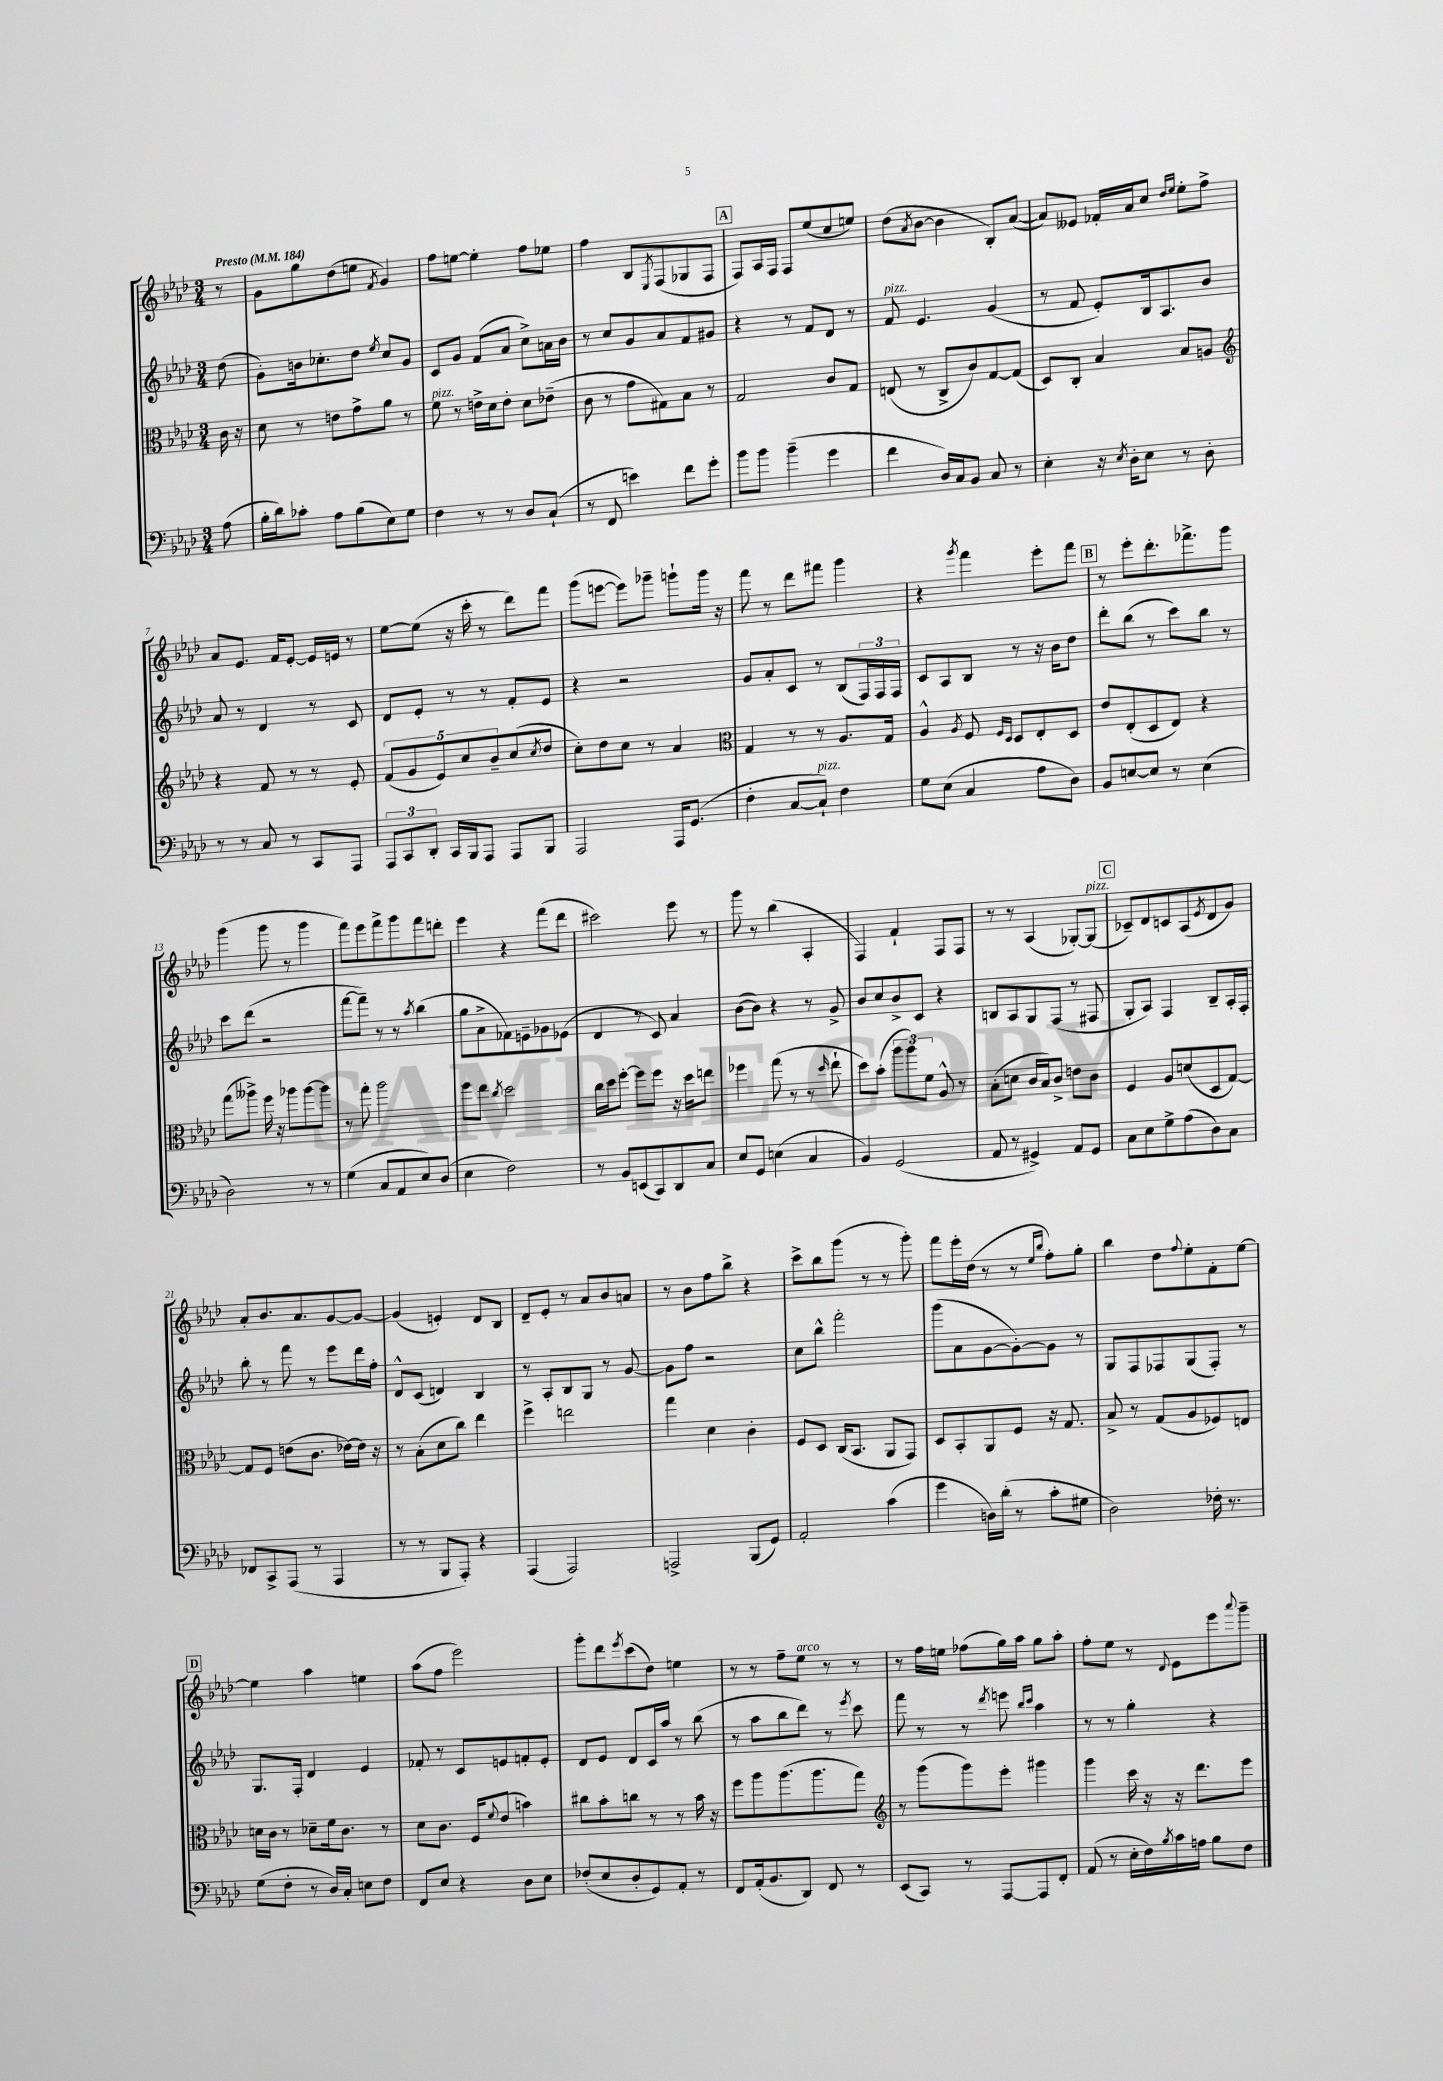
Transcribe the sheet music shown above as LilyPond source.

<<
\new StaffGroup <<
\new Staff = "s0" {
    \clef treble \key aes \major \numericTimeSignature \time 3/4 \partial 8 \tempo "Presto" 4 = 184
    r8 |
    g'8 g''8 des''8( e''8 \acciaccatura { f'8 } g'4) |
    f''8 e''8~ e''4-. f''8 ees''8 |
    f''4 bes8 \acciaccatura { ees8 } f8( ges8 f8 |
    \mark \markup { \box "A" } f8) aes16 f16 f8 ees''8( c''8 e''8) |
    des''8( \acciaccatura { aes'8 } bes'8~ bes'4 bes8-.) aes'8~( |
    aes'8) eeses'8 fes'16-. aes'16 c''8 \grace { des''16 ees''16 } ees''8-. f''8-> |
    aes'8 ees'8. f'16 ees'8~-. ees'16 e'16 r8 |
    ees''8~ ees''8( r16 c'''16-. r8 des'''8) f'''8 |
    g'''8( e'''8~ e'''8) ges'''8-- g'''8-! g'''16 r16 |
    f'''8 r8 des'''8 fis'''8 g'''4 |
    r4 \acciaccatura { g'''8 } f'''4 ees'''8-. f'''8 |
    \mark \markup { \box "B" } r8 ees'''8-. des'''8.-. fes'''8.-> g'''8 |
    g'''4( g'''8 r8 g'''4 |
    f'''8) ees'''8 f'''8-> g'''8 f'''8 d'''8-. |
    ees'''4 r4 f'''8( des'''8 |
    cis'''2) ees'''8 r8 |
    g'''8 r8 bes''4( aes4-. |
    f4) f'4-! f8 f8 |
    r8 r8 aes4( ges8~-.) ges8^\markup { \italic "pizz." }( |
    \mark \markup { \box "C" } ces'8--) des'8 c'8 aes8( \acciaccatura { ees'8 } des'8 g'8) |
    aes'8-. bes'8. aes'8. g'8~ g'8~ |
    g'4( e'4-.) des'8 bes8 |
    des'8-- ees'8-. r8 aes'8 bes'8 a'8 |
    r8 bes'8 f''8 bes''8-> r4 |
    c'''8-> bes''8 g'''8( r8 r8 g'''8-.) |
    f'''8 ees'''16-. des''16( r8 r8 \grace { ees''16 bes''16 } f''8-.) g''8-. |
    bes''4 des''8 \appoggiatura { f''8 } ees''8-. f'8-. ees''8~ |
    \mark \markup { \box "D" } ees''4 aes''4 e''4 |
    aes''8( f''8 ees'''2) |
    g'''8-. des'''8 \acciaccatura { ees'''8 } c'''8( des''8) e''4 |
    r8 r8 f''8-- ees''8^\markup { \italic "arco" } r8 r8 |
    r8 f''16 e''16 fes''8( g''16) aes''16 g''8 aes''8-. |
    f''8-. ees''8 r8 \appoggiatura { des'8 } ees'8 ees'''8 \appoggiatura { aes'''8 } g'''8-- \bar "|." |
}
\new Staff = "s1" {
    \clef treble \key aes \major \numericTimeSignature \time 3/4 \partial 8
    des''8( |
    g'8-.) b'16 ces''8.-. des''8 \acciaccatura { ees''8 } ces''8 g'8 |
    c'8 g'8 f'8( aes'8 c''8->) a'16 bes'16 |
    r8 c''8 g'8 aes'8 f'8 gis'8 |
    \mark \markup { \box "A" } r4 r8 f'8 des'8 r8 |
    f'8^\markup { \italic "pizz." } ees'4. g'4( |
    r8 f'8 ees'8-.) bes16 aes8. bes'8 |
    aes'8 r8 des'4 r8 c'8 |
    des'8 ees'8-. r8 r8 f'8-. ees'8 |
    r4 r2 |
    g'8 aes'8-. c'8 r8 bes8( \tuplet 3/2 { f16) f16 f16 } |
    c'8 aes8 bes8 r8 r16 bes'16 des''8 |
    \mark \markup { \box "B" } des'''8-. bes''8( r8 c'''8) bes''8 r8 |
    c'''8 des'''8( r2 |
    f'''8~ f'''8--) r8 r8 \acciaccatura { aes''8 } bes''4( |
    g''8 aes'8-> fes'8) e'8-- ges'8 ees'8( |
    des'4 r8 c'8) aes'4 |
    bes'8~( bes'8) r4 r8 g'8-> |
    bes'8 c''8 bes'8-> c'8 r4 |
    b8 aes8 g8 f8( r8 fis8 |
    \mark \markup { \box "C" } g8-. aes8) f4 bes8-- aes16-. f16-. |
    bes''8-. r8 f'''8 r8 ees'''8 des'''16 f''16-. |
    des'8-^ c'8( d'4) bes4 |
    r8 aes8-. bes8 g8 r8 g'8~ |
    g'8 f''8 r2 |
    c''8 bes''8-^ f'''2-. |
    g'''8( aes'8 g'8~ g'8~-.) g'8 r8 |
    g8 f8 fes8 g8( fes8-.) r8 |
    \mark \markup { \box "D" } g8. f16-. des'4 ees'4 |
    fes'8-. r8 c'8 e'8 f'8-. e'8-. |
    des'8 ees'8 des'8 c'16 aes''16 r8 bes''8( |
    r8 aes''8 bes''8 des'''8) r8 \acciaccatura { ees'''8 } c'''8 |
    f'''8 r8 r8 \acciaccatura { des'''8 } e'''8 \grace { bes''16 c'''16 } aes''4 |
    r8 r8 g''4-. r4 \bar "|." |
}
\new Staff = "s2" {
    \clef alto \key aes \major \numericTimeSignature \time 3/4 \partial 8
    c'16 r16 |
    des'8 r8 e'8 g'8-> aes'8 r8 |
    f'8^\markup { \italic "pizz." } r8 e'16-> des'16 e'8-. des'8 ees'8--( |
    c'8 r8 g'8 gis8) bes8 r8 |
    \mark \markup { \box "A" } g2 c'8 g8 |
    e8( r8 c8-> c'8) g8~ g8( |
    des8) c8-. bes4 bes8 a8 |
    \clef treble r4 f'8 r8 r8 ees'8-. |
    \tuplet 5/4 { f'8( g'8 ees'8) c''8 bes'8-- } c''8( \acciaccatura { c''8 } des''8 |
    c''8-.) des''8 c''8 r8 aes'4 |
    \clef alto g4 r8 r8 aes8. g16 |
    aes4-^ \acciaccatura { aes8 } f8 \grace { f16 des16 } des8 ees8-. des8 |
    \mark \markup { \box "B" } ees'8 ees8-.( des8 ees8) r4 |
    g''8( aeses''8->) f''16 r16 aes''8 aes''8~ aes''8 |
    r8 g''8-. aes''2 |
    f''8 ees''8 \acciaccatura { c''8 } des''2 |
    c''16 des''16 f''8~-. f''8 f''8 r16 des''16 e''8 |
    fes''4 g''8( r8 r8 \grace { des''16 } ees''8-! |
    des''8) bes'8-.( \tuplet 3/2 { aes''8 aes''8) f'8 } aes8-^ r8 |
    bes8-.( d'8 c'16 bes16) c'8-> e'8 c'8 |
    \mark \markup { \box "C" } f4 aes8 d'8( des8 g8~) |
    g8 f8 e'8( c'8. ees'16~) ees'16 r16 |
    r8 bes8-.( des'8 c''8) ees''4 |
    f''4-> e''2 |
    g''4 des'4 c'4-. |
    f8 des8 c16( bes,8. aes,8 g,8) |
    des8 bes,8-. aes,8 f8 r16 g8. |
    bes8-> r8 g8( aes8 fes8) e8 |
    \mark \markup { \box "D" } d'16 c'16 r8 des'8-- f'16 c'8. r8 |
    des'8 c'8. f16 \appoggiatura { f'8 } ees'8( b'4) |
    cis''8 bes'8-. c''8 r8 r8 bes'16 r16 |
    f''8 aes''8 aes''8.( aes''8. g''8) |
    \clef treble r8 g'''8( g'''8) ees'''8-. gis'''4 |
    g'''4 c'''16 r16 r16 des'''8. ees'''8 \bar "|." |
}
\new Staff = "s3" {
    \clef bass \key aes \major \numericTimeSignature \time 3/4 \partial 8
    aes8( |
    bes16-. des'16) ces'8-. aes8 bes8( ees8) g8 |
    f4 r8 r8 des8 c8-!( |
    r8 f,8 e'4) f'8 g'8-. |
    \mark \markup { \box "A" } bes'8 bes'8 bes'4--( g'4 |
    f'4 des16) c16 bes,8 c8 r8 |
    ees4-. r16 \acciaccatura { ees8 } des16-. ees8 r8 des8-. |
    r8 r8 c8 r8 c,8 aes,,8 |
    \tuplet 3/2 { aes,,8 c,8 des,8-. } c,16 bes,,16 aes,,8 aes,,8 bes,,8 |
    aes,,2 aes,,16 g,8.( |
    f4-. c8~ c8-!^\markup { \italic "pizz." }) f4 |
    g8 ees8( c4 aes8 des8) |
    \mark \markup { \box "B" } bes,8 e8~ e8 r8 e4( |
    des2) r8 r8 |
    g4( c8 aes,8 ees8) des8( |
    ees4 f2) |
    r8 bes,8 e,8( c,8) des,8 c8 |
    ees8 g,8 e4( c4 |
    bes,4) g,2( |
    aes,8 r8 gis,4->) aes,8 gis,8 |
    \mark \markup { \box "C" } c8 ees8 g8-> aes8( des8) c8 |
    fes,8 c,8-> aes,,8( r8 aes,,4 |
    r8 r8 bes,,8 aes,,8-.) r4 |
    aes,,4( aes,,2) |
    a,,2-> bes,,8( g,8) |
    aes,2-. c'4( |
    g'4 d16) des'16-.( r8 c'8-. gis8 |
    des2) fes16-. r8. |
    \mark \markup { \box "D" } g8( f8-. r8 des16) c16-. e8 f8 |
    f,8 ees8 r4 des8 ees8 |
    fes8-.( ees8 des8-. g,8) aes,8-. r8 |
    f,8 aes,16-.( bes,8. des,8) f,8 r8 |
    ees,8( c,8) r8 aes,,8~ aes,,8 f,8-. |
    aes,8( r8 ees16-. f16) \acciaccatura { bes8 } c'16 a16 bes8 f8 \bar "|." |
}
>>
>>
